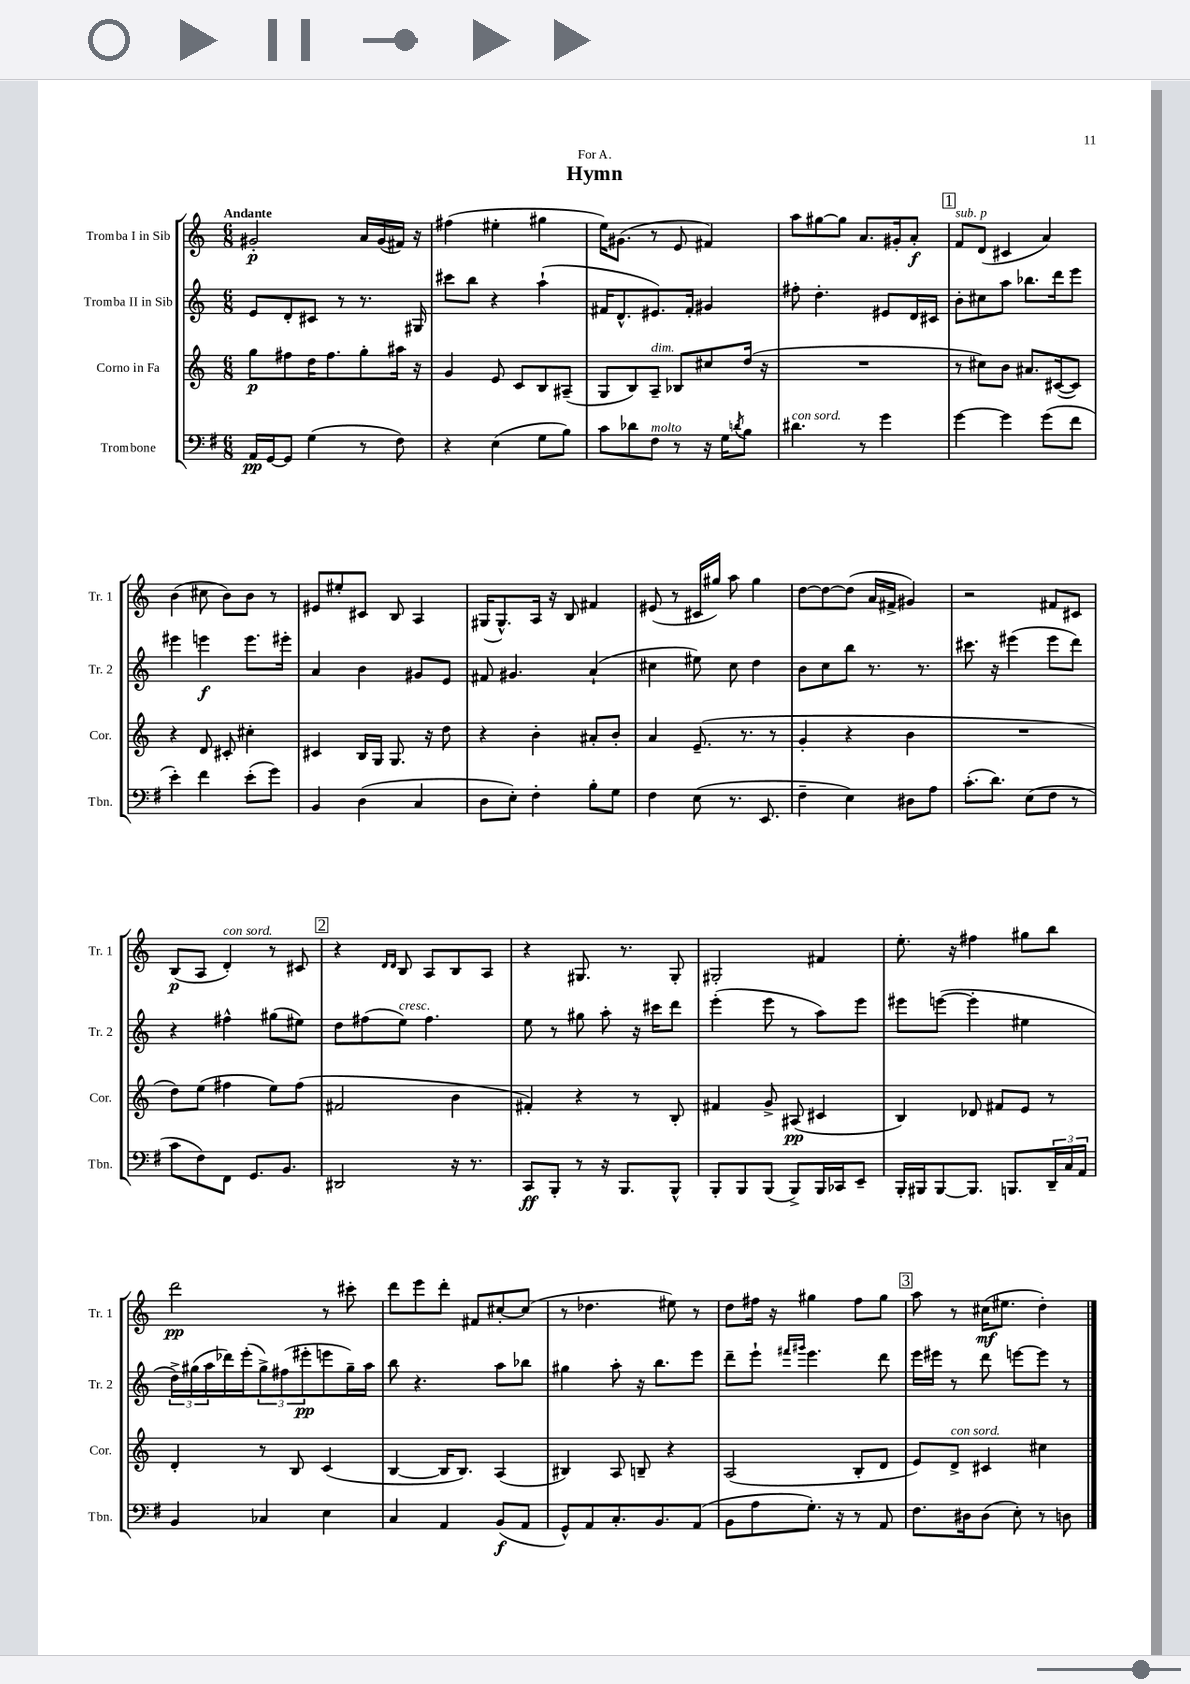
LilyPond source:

\header { title = "Hymn" dedication = "For A." }
<<
\new StaffGroup <<
\new Staff = "s0" \with { instrumentName = "Tromba I in Sib" shortInstrumentName = "Tr. 1" } {
    \clef treble \key c \major \numericTimeSignature \time 6/8 \tempo "Andante"
    gis'2-.\p a'16 gis'16( fis'16) r16 |
    fis''4( eis''4-. gis''4 |
    e''16) gis'8.( r8 e'8 fis'4) |
    a''8 gis''8~ gis''8 a'8. gis'16-. a'8-.\f |
    \mark \markup { \box "1" } f'8^\markup { \italic "sub. p" } d'8( cis'4 a'4) |
    b'4( cis''8 b'8) b'8 r8 |
    eis'8 eis''8-. cis'8 b8 a4 |
    gis16( gis8.-^) a16 r16 b8 fis'4 |
    eis'8( r8 cis'16 gis''16) a''8 gis''4 |
    d''8~ d''8~ d''8( a'16 fis'16-> gis'4) |
    r2 fis'8 cis'8 |
    b8\p( a8 d'4-.^\markup { \italic "con sord." }) r8 cis'8 |
    \mark \markup { \box "2" } r4 \grace { d'16 d'16 } b8 a8 b8 a8 |
    r4 gis8. r8. gis8-. |
    gis2-. fis'4 |
    e''8.-. r16 fis''4 gis''8 b''8 |
    d'''2\pp r8 cis'''8-. |
    d'''8 e'''8 d'''8-. fis'8 cis''8~-. cis''8( |
    r8 des''4. eis''8) r8 |
    d''8 fis''16 r16 gis''4 fis''8 gis''8 |
    \mark \markup { \box "3" } a''8 r8 cis''16\mf( eis''8. d''4-.) \bar "|." |
}
\new Staff = "s1" \with { instrumentName = "Tromba II in Sib" shortInstrumentName = "Tr. 2" } {
    \clef treble \key c \major \numericTimeSignature \time 6/8
    e'8 d'8-. cis'8 r8 r8. gis16 |
    cis'''8 b''8 r4 a''4-!( |
    fis'16 d'8.-^ eis'8.) fis'16-. gis'4 |
    fis''8-. d''4.-. eis'8 d'16 cis'16 |
    \mark \markup { \box "1" } b'8-. cis''8 a''8 bes''8. d'''16 e'''8 |
    eis'''4 e'''4\f e'''8. eis'''16-. |
    a'4 b'4 gis'8 e'8 |
    fis'8 gis'4. a'4-!( |
    cis''4 eis''8) cis''8 d''4 |
    b'8 c''8 b''8 r8. r8. |
    cis'''8. r16 eis'''4( eis'''8 d'''8) |
    r4 fis''4-^ gis''8( eis''8) |
    \mark \markup { \box "2" } d''8 fis''8( e''8^\markup { \italic "cresc." }) fis''4. |
    e''8 r8 gis''8 a''8-. r16 cis'''16 d'''8 |
    e'''4-.( e'''8 r8 a''8) e'''8 |
    eis'''8 e'''8~( e'''4-. eis''4 |
    \tuplet 3/2 { d''16->) gis''16( a''16 } des'''16) e'''16-.( \tuplet 3/2 { gis''8->) fis''8( eis'''8-.\pp } e'''8 gis''16--) a''16 |
    b''8 r4. a''8 bes''8 |
    gis''4 a''8-. r16 b''8. e'''8 |
    d'''8-- e'''8-! \grace { fis'''16 gis'''16 } e'''4. d'''8 |
    \mark \markup { \box "3" } e'''16 eis'''16 r8 d'''8 e'''8~ e'''8 r8 \bar "|." |
}
\new Staff = "s2" \with { instrumentName = "Corno in Fa" shortInstrumentName = "Cor." } {
    \clef treble \key c \major \numericTimeSignature \time 6/8
    g''8\p fis''8 d''16 fis''8. g''8-. ais''16 r16 |
    g'4 e'8 c'8 b8 ais8--( |
    g8 b8) a8--^\markup { \italic "dim." } bes8 cis''8 d''16( r16 |
    R2. |
    \mark \markup { \box "1" } r8 cis''8) b'8 ais'8. cis'16~( cis'8) |
    r4 d'8 cis'8-. cis''4-. |
    cis'4 b16 g16 g8. r16 d''8 |
    r4 b'4-. ais'8-. b'8-. |
    a'4 e'8.--( r8. r8 |
    g'4-. r4 b'4 |
    R2. |
    d''8) e''8( fis''4 e''8) fis''8( |
    \mark \markup { \box "2" } fis'2 b'4 |
    fis'4-.) r4 r8 b8-. |
    fis'4 g'8-> ais8\pp( cis'4 |
    b4) des'8 fis'8 e'8 r8 |
    d'4-. r8 b8 c'4( |
    b4~ b16 b8.) a4( |
    bis4) a8 b8-- r4 |
    a2( b8-. d'8 |
    \mark \markup { \box "3" } e'8) d'8->^\markup { \italic "con sord." } cis'4 cis''4 \bar "|." |
}
\new Staff = "s3" \with { instrumentName = "Trombone" shortInstrumentName = "Tbn." } {
    \clef bass \key g \major \numericTimeSignature \time 6/8
    a,16\pp g,16~ g,8 g4( r8 fis8) |
    r4 e4( g8 b8) |
    c'8 des'8 fis8^\markup { \italic "molto" } r8 r16 g16 \acciaccatura { d'8 } b8 |
    dis'4.^\markup { \italic "con sord." } r8 g'4 |
    \mark \markup { \box "1" } g'4~ g'4 g'8( fis'8 |
    e'4-.) fis'4 e'8-.( g'8) |
    b,4 d4( c4 |
    d8 e8-.) fis4-. b8-. g8 |
    fis4 e8( r8. e,8. |
    fis4-- e4) dis8 a8 |
    c'8.-.( d'8.) e8( fis8 r8 |
    c'8 fis8) fis,8 g,8. b,8. |
    \mark \markup { \box "2" } dis,2 r16 r8. |
    c,8\ff b,,8-. r8 r16 b,,8. b,,8-^ |
    b,,8-. b,,8 b,,8( b,,8->) b,,16 ces,16 e,8-- |
    b,,16-. bis,,16 bis,,8~ bis,,8. b,,8. \tuplet 3/2 { d,16-- c16 a,16 } |
    b,4 ces4 e4 |
    c4 a,4 b,8\f( a,8 |
    g,8-^) a,8 c8.-. b,8. a,8( |
    b,8 a8 g8.-.) r16 r8 a,8 |
    \mark \markup { \box "3" } fis8. dis16 dis8( e8-.) r8 d8 \bar "|." |
}
>>
>>
\layout { \context { \Score \remove "Bar_number_engraver" } }
